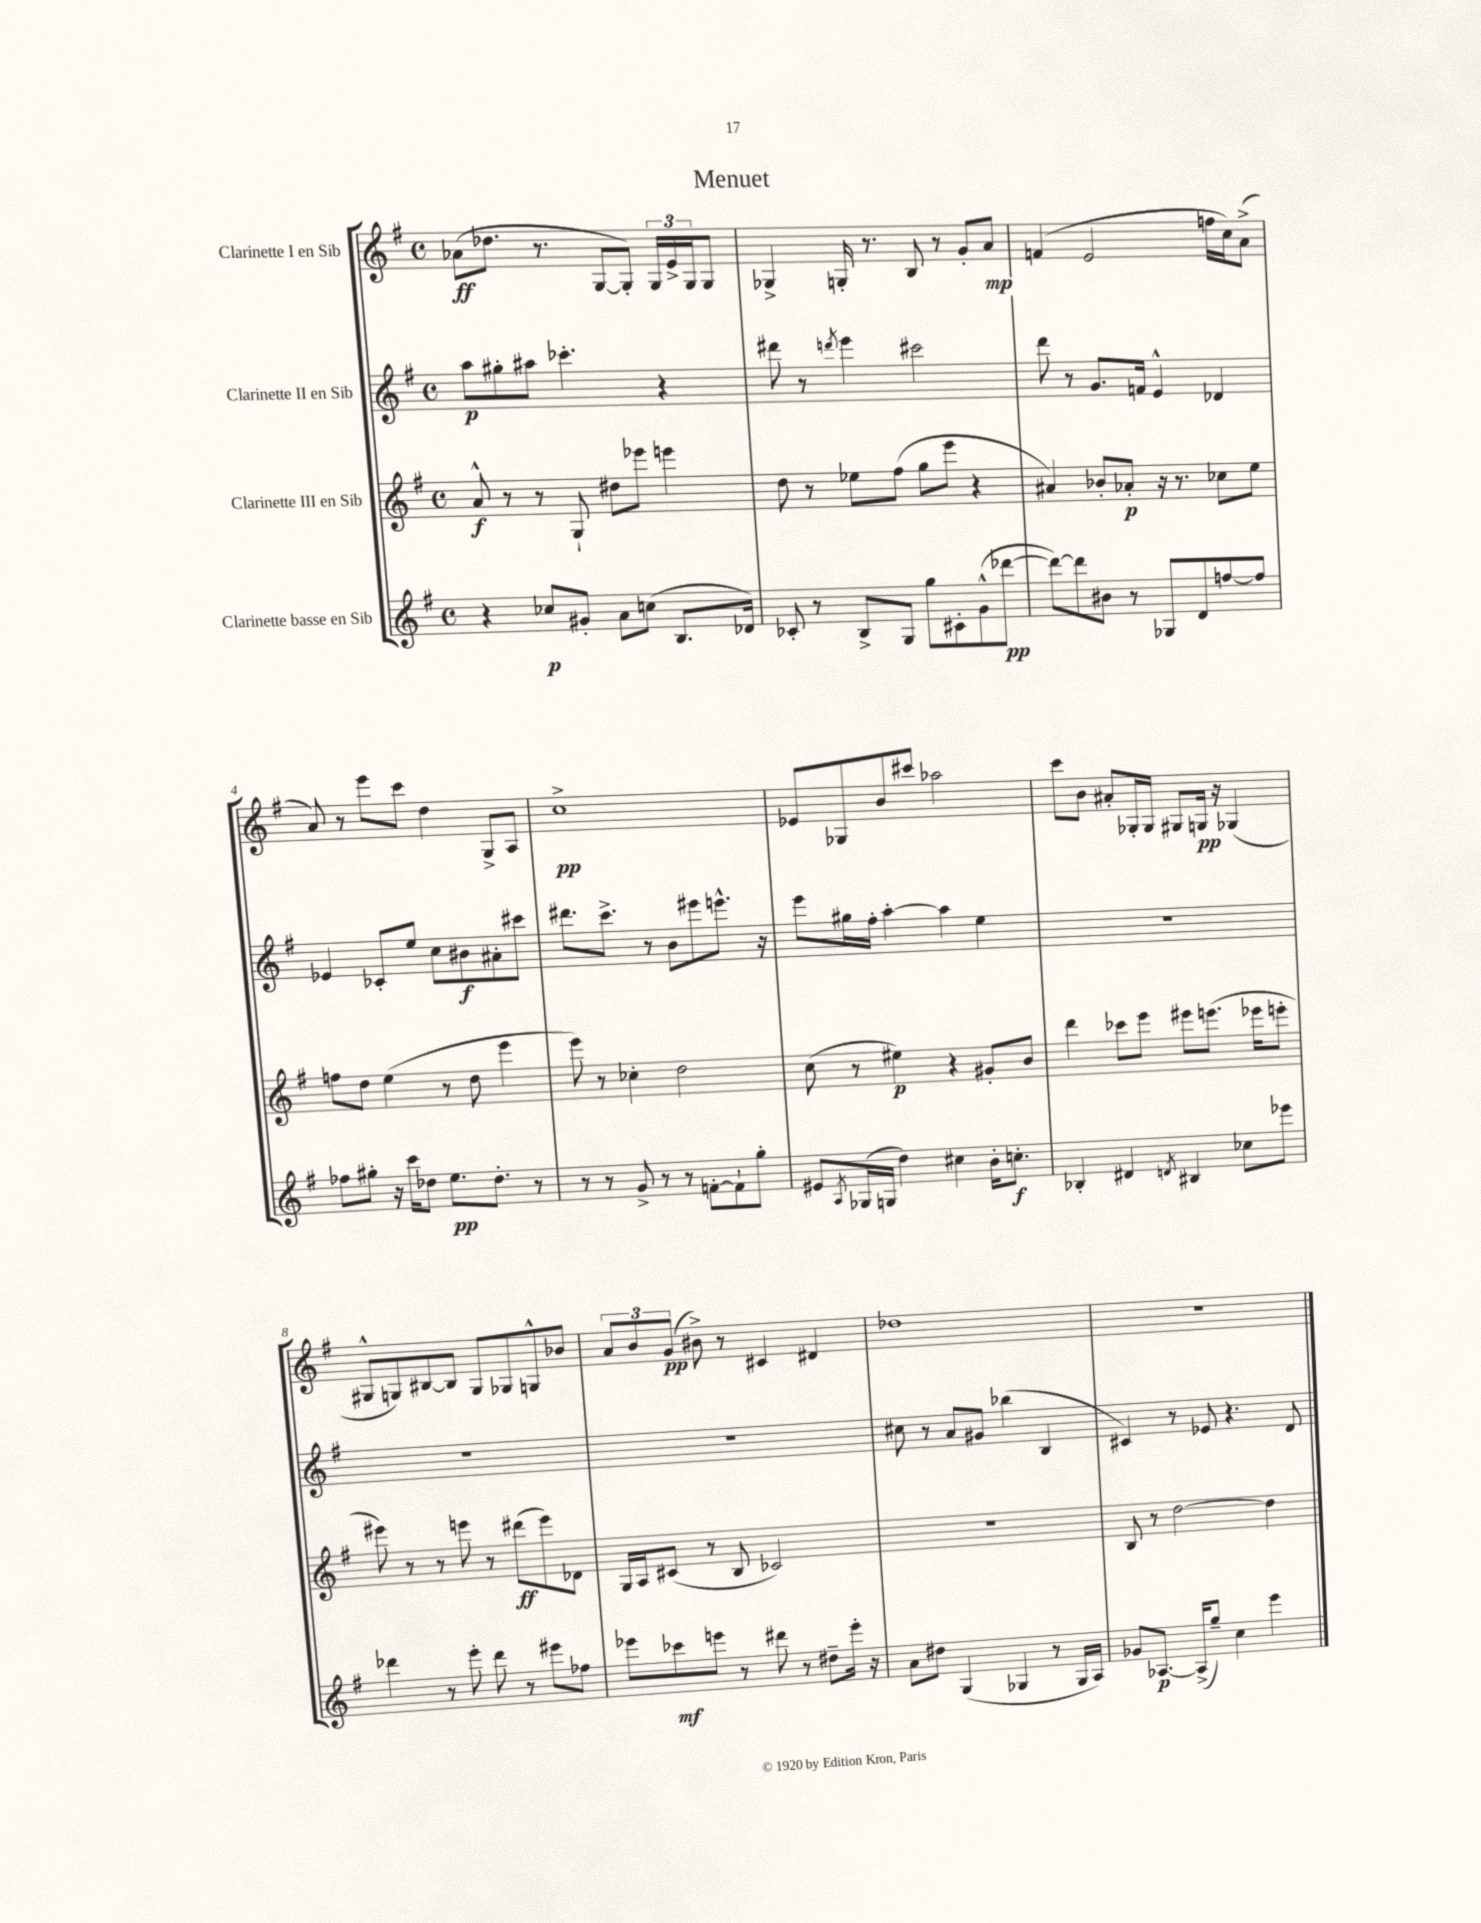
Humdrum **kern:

**kern	**dynam	**kern	**dynam	**kern	**dynam	**kern	**dynam
*part4	*part4	*part3	*part3	*part2	*part2	*part1	*part1
*staff4	*staff4	*staff3	*staff3	*staff2	*staff2	*staff1	*staff1
*I"Clarinette basse en Sib	*	*I"Clarinette III en Sib	*	*I"Clarinette II en Sib	*	*I"Clarinette I en Sib	*
*clefG2	*	*clefG2	*	*clefG2	*	*clefG2	*
*k[f#]	*	*k[f#]	*	*k[f#]	*	*k[f#]	*
*M4/4	*	*M4/4	*	*M4/4	*	*M4/4	*
*met(c)	*	*met(c)	*	*met(c)	*	*met(c)	*
=1	=1	=1	=1	=1	=1	=1	=1
4r	.	8a^^/	f	8aa\L	p	(8a-X\L	ff
.	.	8r	.	8gg#X'\	.	8.dd-X\J	.
8cc-X/L	p	8r	.	8aa#X\J	.	.	.
.	.	.	.	.	.	8.r	.
8g#X'/J	.	8G`/	.	4.ccc-X'\	.	.	.
8a\L	.	8dd#X\L	.	.	.	[8G/L	.
(8ccn\J	.	8eee-X\J	.	.	.	8G'/J])	.
8.B/L	.	4eeen\	.	4r	.	24G/LL	.
.	.	.	.	.	.	24e^/	.
.	.	.	.	.	.	24G/J	.
.	.	.	.	.	.	8G/J	.
16d-X/Jk)	.	.	.	.	.	.	.
=2	=2	=2	=2	=2	=2	=2	=2
8c-X'/	.	8dd\	.	8ddd#X\	.	4G-X^/	.
8r	.	8r	.	8r	.	.	.
.	.	.	.	8qdddn/	.	.	.
8B^/L	.	8ee-X\L	.	4eee\	.	16Gn'/	.
.	.	.	.	.	.	8.r	.
8G/J	.	(8ff#\J	.	.	.	.	.
8gg\L	.	8gg\L	.	2ccc#X\	.	8B/	.
8c#X'\	.	8eee\J	.	.	.	8r	.
(8g^^\	.	4r	.	.	.	8g'/L	.
[8ddd-X\J	pp	.	.	.	.	8a/J	mp
=3	=3	=3	=3	=3	=3	=3	=3
8ddd-\L_)	.	4a#X/)	.	8ddd\	.	(4fn/	.
8ddd-\]	.	.	.	8r	.	.	.
8b#X\J	.	8b-X'/L	.	8.g/L	.	2e/	.
8r	.	8a-X'/J	p	.	.	.	.
.	.	.	.	16fn/Jk	.	.	.
8G-X/L	.	16r	.	4e^^/	.	.	.
.	.	8.r	.	.	.	.	.
8d/	.	.	.	.	.	.	.
[8ffn/	.	8cc-X\L	.	4d-X/	.	16ffn\LL	.
.	.	.	.	.	.	16cc\J)	.
8ff/J]	.	8ee\J	.	.	.	(8a^\J	.
!!LO:LB:g=z
=4	=4	=4	=4	=4	=4	=4	=4
8ff-X\L	.	8ffn\L	.	4e-X/	.	8a/)	.
8gg#X'\J	.	8dd\J	.	.	.	8r	.
16r	.	(4ee\	.	8c-X'/L	.	8eee\L	.
16ccc\KL	.	.	.	.	.	.	.
8dd-X\J	.	.	.	8ee/J	.	8ccc\J	.
8.ee\L	pp	8r	.	8cc\L	.	4dd\	.
.	.	8dd\	.	8b#X\	f	.	.
8.dd-'\J	.	.	.	.	.	.	.
.	.	4eee\	.	8a#X'\	.	8G^/L	.
8r	.	.	.	8ccc#X\J	.	8A/J	.
=5	=5	=5	=5	=5	=5	=5	=5
8r	.	8eee\)	.	8.ddd#X\L	.	1cc^	pp
8r	.	8r	.	.	.	.	.
.	.	.	.	8.ccc^\J	.	.	.
8g^/	.	4cc-X'\	.	.	.	.	.
8r	.	.	.	8r	.	.	.
8r	.	2dd\	.	8b\L	.	.	.
[8fn'\L	.	.	.	8eee#X\	.	.	.
8f`\]	.	.	.	8.eeen^^\J	.	.	.
8gg'\J	.	.	.	.	.	.	.
.	.	.	.	16r	.	.	.
=6	=6	=6	=6	=6	=6	=6	=6
8e#X/L	.	(8cc\	.	8eee\L	.	8e-X/L	.
8qA/	.	.	.	.	.	.	.
(16G-X/L	.	8r	.	16gg#X\L	.	8G-X/	.
16Gn/JJ	.	.	.	16ff#'\JJ	.	.	.
4dd\)	.	4ee#X\)	p	[4aa'\	.	8b/	.
.	.	.	.	.	.	8ccc#X/J	.
4cc#X\	.	4r	.	4aa\]	.	2aa-X\	.
16b'\KL	.	8g#X'/L	.	4ee\	.	.	.
8.ccn'\J	f	.	.	.	.	.	.
.	.	8b/J	.	.	.	.	.
=7	=7	=7	=7	=7	=7	=7	=7
4B-X'/	.	4ddd\	.	1r	.	8ccc\L	.
.	.	.	.	.	.	8b\J	.
4d#X/	.	8ccc-X\L	.	.	.	8a#X'/L	.
.	.	8eee\J	.	.	.	16G-X'/L	.
.	.	.	.	.	.	16G-/JJ	.
8qdn/	.	.	.	.	.	.	.
4B#X/	.	8eee#X\L	.	.	.	8G#X/L	.
.	.	(8.eeen\J	.	.	.	16Gn/Jk	pp
.	.	.	.	.	.	16r	.
8cc-X\L	.	.	.	.	.	(4G-X/	.
.	.	16eee-X\KL	.	.	.	.	.
8eee-X\J	.	8eeen'\J	.	.	.	.	.
!!LO:LB:g=z
=8	=8	=8	=8	=8	=8	=8	=8
4ddd-X\	.	8eee#X\)	.	1r	.	8G#X^^/L	.
.	.	8r	.	.	.	8Gn/)	.
8r	.	8r	.	.	.	[8B#X/	.
8eee'\	.	8eeen\	.	.	.	8B#/J]	.
8ddd-\	.	8r	.	.	.	8G/L	.
8r	.	(8ddd#X\L	ff	.	.	8G-X/	.
8eee#X\L	.	8eee\)	.	.	.	8Gn^^/	.
8ff-X\J	.	8d-X\J	.	.	.	8b-X/J	.
=9	=9	=9	=9	=9	=9	=9	=9
8eee-X\L	.	16G/LL	.	1r	.	12a/L	.
.	.	16A/J	.	.	.	.	.
.	.	.	.	.	.	12b/	.
8ccc-X\	mf	(8c#X/J	.	.	.	.	.
.	.	.	.	.	.	(12g/J	pp
8eeen\J	.	8r	.	.	.	8b#X^\)	.
8r	.	8B/	.	.	.	8r	.
8ddd#X\	.	2c-X/)	.	.	.	4c#X/	.
8r	.	.	.	.	.	.	.
8dd#X~\L	.	.	.	.	.	4d#X/	.
16eee'\Jk	.	.	.	.	.	.	.
16r	.	.	.	.	.	.	.
=10	=10	=10	=10	=10	=10	=10	=10
8a\L	.	1r	.	8cc#X\	.	1dd-X	.
8dd#X\J	.	.	.	8r	.	.	.
(4G/	.	.	.	8a/L	.	.	.
.	.	.	.	8g#X/J	.	.	.
4G-X/	.	.	.	(4bb-X\	.	.	.
8r	.	.	.	4B/	.	.	.
16G-/LL	.	.	.	.	.	.	.
16A/JJ)	.	.	.	.	.	.	.
=11	=11	=11	=11	=11	=11	=11	=11
8g-X/L	.	8B/	.	4c#X/)	.	1r	.
[8.A-X/J	p	8r	.	.	.	.	.
.	.	[2dd\	.	8r	.	.	.
(16A-^/KL]	.	.	.	.	.	.	.
8gg~/J)	.	.	.	8e-X/	.	.	.
4cc\	.	.	.	4.r	.	.	.
4eee\	.	4dd\]	.	.	.	.	.
.	.	.	.	8d/	.	.	.
==	==	==	==	==	==	==	==
*-	*-	*-	*-	*-	*-	*-	*-
